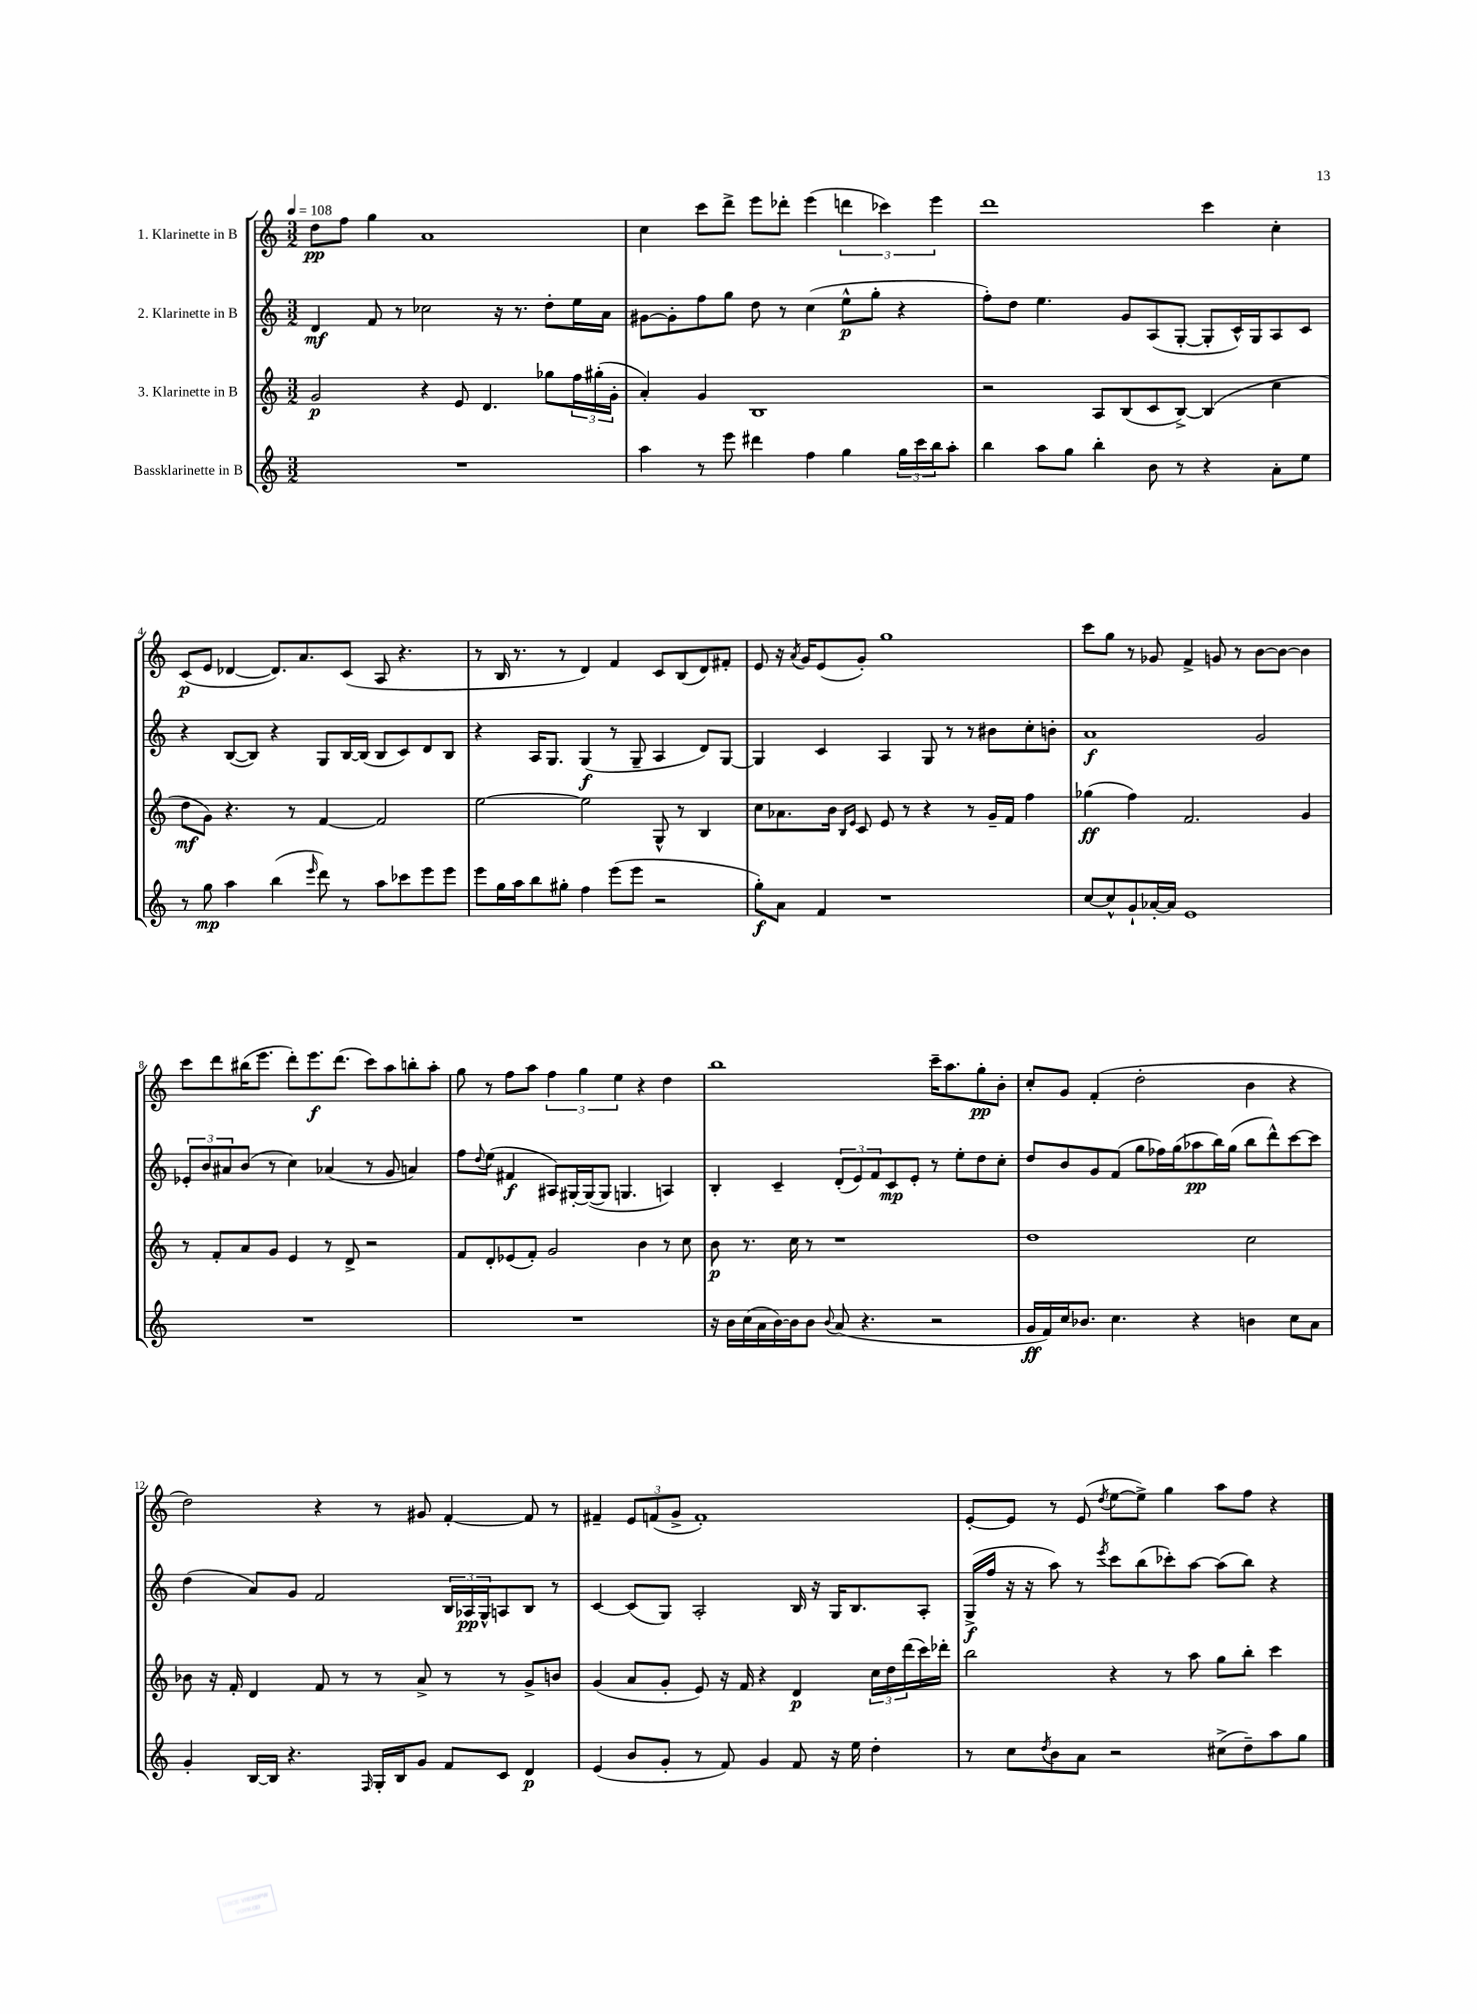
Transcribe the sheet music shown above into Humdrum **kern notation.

**kern	**kern	**kern	**kern
*staff4	*staff3	*staff2	*staff1
*clefG2	*clefG2	*clefG2	*clefG2
*k[]	*k[]	*k[]	*k[]
*M3/2	*M3/2	*M3/2	*M3/2
*MM108	*MM108	*MM108	*MM108
1.r	2g	4d	8dd
.	.	.	8ff
.	.	8f	4gg
.	.	8r	.
.	4r	2cc-	1a
.	8e	.	.
.	4.d	.	.
.	.	16r	.
.	.	8.r	.
.	8gg-	8dd'	.
.	24ff	16ee	.
.	(24gg#'	.	.
.	.	16a	.
.	24g'	.	.
=	=	=	=
4aa	4a')	[8g#	4cc
.	.	8g#']	.
8r	4g	8ff	8ccc
8eee	.	8gg	8ddd^
4ddd#	1B	8dd	8eee
.	.	8r	8ddd-'
4ff	.	(4cc	(4eee
4gg	.	8ee^^	6ddd
.	.	8gg'	.
.	.	.	6ccc-)
24gg	.	4r	.
24ccc	.	.	.
24bb	.	.	6eee
8aa'	.	.	.
=	=	=	=
4bb	2r	8ff')	1ddd
.	.	8dd	.
8aa	.	4.ee	.
8gg	.	.	.
4bb'	8A	.	.
.	(8B	8g	.
8b	8c	(8A	.
8r	[8B^)	[8G'	.
4r	(4B]	8G']	4ccc
.	.	16c^^)	.
.	.	16G	.
8a'	4cc	8A	4cc'
8ee	.	8c	.
=	=	=	=
8r	8dd	4r	(8c
8gg	8g)	.	8e
4aa	4.r	([8B	[4d-
.	.	8B])	.
(4bb	.	4r	8.d-])
.	8r	.	.
.	.	.	8.a
16qqeee	.	.	.
8ddd)	[4f	8G	.
8r	.	[16B	(8c
.	.	(16B]	.
8aa	2f]	8B	8A
8ccc-	.	8c)	4.r
8eee	.	8d	.
8eee	.	8B	.
=	=	=	=
8eee	[2ee	4r	8r
16gg	.	.	16B
16aa	.	.	8.r
8bb	.	16A	.
.	.	8.G	.
8gg#'	.	.	8r
4ff	2ee]	(4G	4d)
(8eee	.	8r	4f
8eee	.	8G~	.
2r	8G^^	4A	8c
.	8r	.	(8B
.	4B	8d)	8d)
.	.	[8G	8f#'
=	=	=	=
8gg')	8cc	4G]	8e
8a	8.a-	.	16r
.	.	.	8qa
.	.	.	16g
4f	.	4c	(8e
.	16b	.	.
.	16qqB	.	.
.	16qqe	.	.
.	8c	.	8g')
1r	8e	4A	1gg
.	8r	.	.
.	4r	8G	.
.	.	8r	.
.	8r	8r	.
.	16g~	8b#	.
.	16f	.	.
.	4ff	8cc'	.
.	.	8b'	.
=	=	=	=
[8cc	(4gg-	1a	8ccc
8cc^^]	.	.	8gg
8g`	4ff)	.	8r
[16a-'	.	.	8g-
16a-]	.	.	.
1e	2.f	.	4f^
.	.	.	8g
.	.	.	8r
.	.	2g	[8b
.	.	.	8b_
.	4g	.	4b]
=	=	=	=
1.r	8r	12e-'	8ccc
.	.	12b	.
.	8f'	.	8ddd
.	.	12a#	.
.	8a	(8b	(16bb#
.	.	.	8.eee
.	8g	8r	.
.	4e	4cc)	8ddd')
.	.	.	8.eee
.	8r	(4a-	.
.	.	.	(8.ddd
.	8d^	.	.
.	2r	8r	8ccc)
.	.	8g	8aa
.	.	4a)	8bb'
.	.	.	8aa'
=	=	=	=
1.r	8f	8ff	8gg
.	.	8qqdd	.
.	8d'	(8ee	8r
.	(8e-	4f#	8ff
.	8f')	.	8aa
.	2g	8A#)	6ff
.	.	[16G#'	.
.	.	.	6gg
.	.	(16G#_	.
.	.	8G#]	.
.	.	.	6ee
.	.	4.G	.
.	4b	.	4r
.	8r	4A)	4dd
.	8cc	.	.
=	=	=	=
16r	8b	4B'	1bb
16b	.	.	.
(16cc	8.r	.	.
16a	.	.	.
[16b)	.	4c~	.
16b]	16cc	.	.
8b	8r	.	.
8qqb	.	.	.
(8a	1r	(12d'	.
.	.	12e)	.
4.r	.	.	.
.	.	12f	.
.	.	8c	.
.	.	8e'	.
2r	.	8r	16ccc~
.	.	.	8.aa
.	.	8ee'	.
.	.	8dd	8gg'
.	.	8cc'	8b'
=	=	=	=
16g	1dd	8dd	8cc'
16f)	.	.	.
16cc	.	8b	8g
8.b-	.	.	.
.	.	8g	(4f'
4.cc	.	(8f	.
.	.	8gg	2dd'
.	.	16ff-)	.
.	.	(16gg	.
4r	.	8aa-	.
.	.	16bb)	.
.	.	(16gg	.
4b	2cc	8bb	4b
.	.	8ddd^^)	.
8cc	.	[8ccc	4r
8a	.	8ccc]	.
=	=	=	=
4g'	8b-	(4dd	2dd)
.	16r	.	.
.	16f'	.	.
[16B	4d	8a)	.
16B]	.	.	.
4.r	.	8g	.
.	8f	2f	4r
.	8r	.	.
16qqF	.	.	.
16G'	8r	.	8r
16B	.	.	.
8g	8a^	.	8g#
8f	8r	24B	[4f'
.	.	24A-	.
.	.	24G^^	.
8c	8r	8A	.
4d	8g^	8B	8f]
.	8b	8r	8r
=	=	=	=
(4e	(4g	[4c	4f#~
8b	8a	(8c]	12e
.	.	.	(12f
8g'	8g'	8G)	.
.	.	.	12g^
8r	8e)	2A'	1f')
8f)	16r	.	.
.	16f	.	.
4g	4r	.	.
8f	4d	16B	.
.	.	16r	.
16r	.	16G	.
16ee	.	8.B	.
4dd'	24cc	.	.
.	24dd	.	.
.	(24ddd	.	.
.	16ccc)	8A'	.
.	16ddd-'	.	.
=	=	=	=
8r	2bb	(16G^	[8e'
.	.	16ff	.
8cc	.	16r	8e]
.	.	16r	.
8qdd	.	.	.
8b	.	8aa)	8r
8a	.	8r	(8e
.	.	8qeee	8qdd
2r	4r	8ccc	[8ee
.	.	(8bb	8ee^])
.	8r	8ccc-')	4gg
.	8aa	[8aa	.
(8cc#^	8gg	(8aa]	8aa
8dd~)	8bb'	8bb)	8ff
8aa	4ccc	4r	4r
8gg	.	.	.
==	==	==	==
*-	*-	*-	*-
